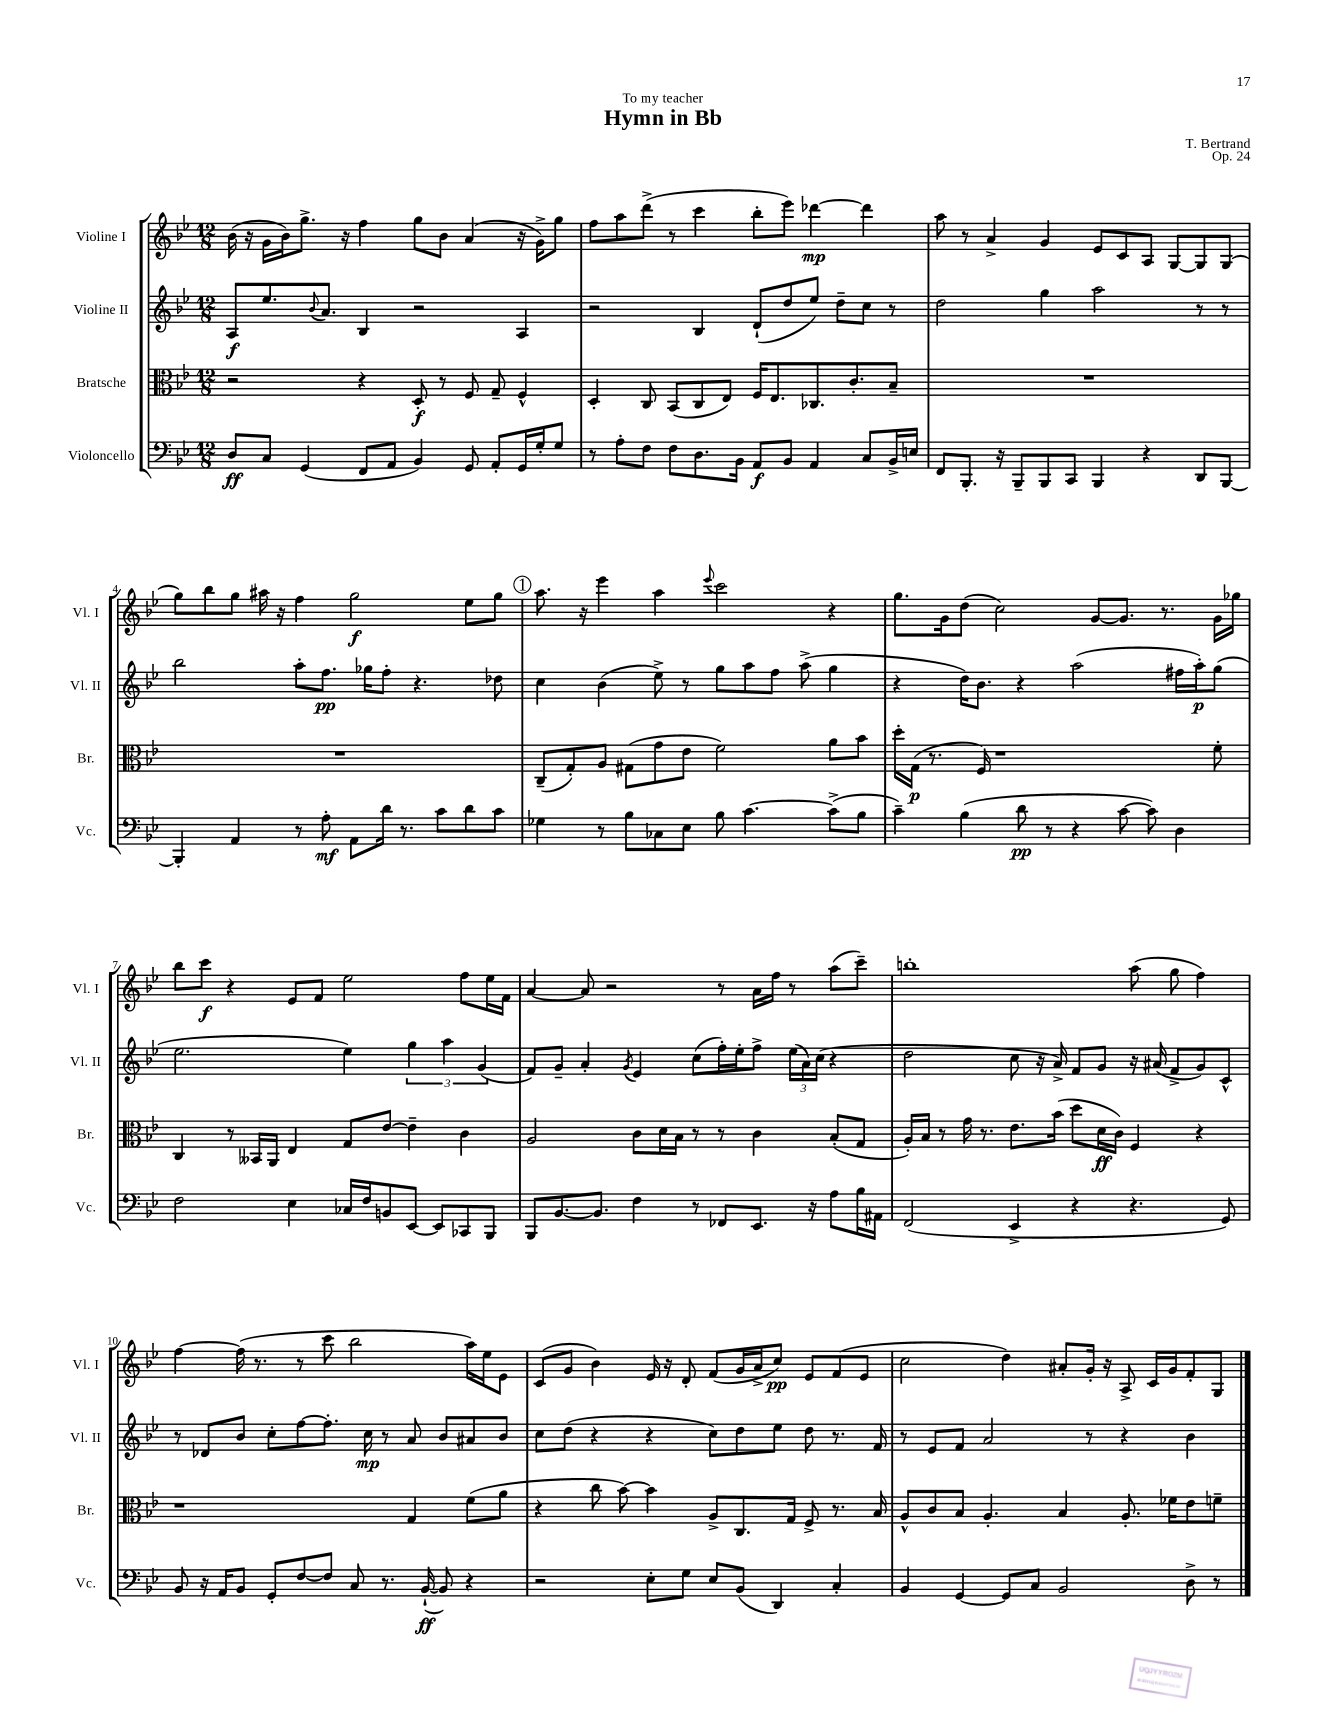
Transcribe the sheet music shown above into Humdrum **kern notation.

**kern	**kern	**kern	**kern
*staff4	*staff3	*staff2	*staff1
*clefF4	*clefC3	*clefG2	*clefG2
*k[b-e-]	*k[b-e-]	*k[b-e-]	*k[b-e-]
*M12/8	*M12/8	*M12/8	*M12/8
8D	2r	8A	(16b-
.	.	.	16r
8C	.	8.ee-	16g
.	.	.	16b-)
(4GG	.	.	8.gg^
.	.	8qqb-	.
.	.	8.a	.
.	.	.	16r
8FF	4r	4B-	4ff
8AA	.	.	.
4BB-)	8D'	2r	8gg
.	8r	.	8b-
8GG	8F	.	(4a
8AA'	8G~	.	.
16GG	4F^^	4A	16r
16G'	.	.	16g^)
8G	.	.	8gg
=	=	=	=
8r	4D'	2r	8ff
8A'	.	.	8aa
8F	8C	.	(8ddd^
8F	(8BB-	.	8r
8.D	8C	4B-	4ccc
.	8E-)	.	.
16BB-	.	.	.
8AA	16F	(8d`	8bb-'
.	8.E-	.	.
8BB-	.	8dd	8eee-)
4AA	8.C-	8ee-)	[4ddd-
.	.	8dd~	.
.	8.c'	.	.
8C	.	8cc	4ddd-]
16BB-^	8B-~	8r	.
16E	.	.	.
=	=	=	=
8FF	1.r	2dd	8aa
8.BBB-'	.	.	8r
.	.	.	4a^
16r	.	.	.
8BBB-~	.	.	.
8BBB-	.	4gg	4g
8CC	.	.	.
4BBB-	.	2aa	8e-
.	.	.	8c
4r	.	.	8A
.	.	.	[8G
8DD	.	8r	8G]
[8BBB-	.	8r	(8G
=	=	=	=
4BBB-']	1.r	2bb-	8gg)
.	.	.	8bb-
4AA	.	.	8gg
.	.	.	16aa#
.	.	.	16r
8r	.	8aa'	4ff
8A'	.	8.ff	.
8AA	.	.	2gg
.	.	16gg-	.
16d	.	8ff'	.
8.r	.	.	.
.	.	4.r	.
8c	.	.	.
8d	.	.	8ee-
8c	.	8dd-	8gg
=	=	=	=
4G-	(8C~	4cc	8.aa
.	8G')	.	.
.	.	.	16r
8r	8A	(4b-	4eee-
8B-	(8G#	.	.
8C-	8g	8ee-^)	4aa
8E-	8e-	8r	.
.	.	.	8qqeee-
8B-	2f)	8gg	2ccc
[4.c	.	8aa	.
.	.	8ff	.
.	.	(8aa^	.
(8c^]	8a	4gg	4r
8B-	8b-	.	.
=	=	=	=
4c~)	16dd'	4r	8.gg
.	(16G	.	.
.	8.r	.	.
.	.	.	16g
(4B-	.	16dd)	(8dd
.	16F)	8.b-	.
.	1r	.	2cc)
8d	.	4r	.
8r	.	.	.
4r	.	(2aa	.
.	.	.	[8g
[8c	.	.	8.g]
8c])	.	.	.
.	.	.	8.r
4D	.	16ff#	.
.	.	16aa')	.
.	8f'	(8gg	16g
.	.	.	16gg-
=	=	=	=
2F	4C	2.ee-	8bb-
.	.	.	8ccc
.	8r	.	4r
.	16BB--	.	.
.	16AA	.	.
4E-	4E-	.	8e-
.	.	.	8f
16C-	8G	4ee-)	2ee-
16F	.	.	.
8BB	[8e-	.	.
[8EE-	4e-~]	6gg	.
8EE-]	.	.	.
.	.	6aa	.
8CC-	4c	.	8ff
.	.	(6g	.
8BBB-	.	.	16ee-
.	.	.	16f
=	=	=	=
8BBB-	2A	8f)	[4a
[8.BB-	.	8g~	.
.	.	4a'	8a]
8.BB-]	.	.	.
.	.	.	2r
.	.	8qg	.
4F	8c	4e-	.
.	16d	.	.
.	16B-	.	.
8r	8r	(8cc	.
8FF-	8r	16ff')	8r
.	.	16ee-'	.
8.EE-	4c	8ff^	16a
.	.	.	16ff
.	.	(24ee-	8r
.	.	24a)	.
16r	.	.	.
.	.	(24cc	.
8A	(8B-'	4r	(8aa
16B-	8G	.	8ccc~)
16AA#	.	.	.
=	=	=	=
(2FF	16A')	2dd	1bb'
.	16B-	.	.
.	8r	.	.
.	16g	.	.
.	8.r	.	.
4EE-^	8.e-	8cc	.
.	.	16r	.
.	(16b-	16a^)	.
4r	8dd	8f	.
.	16d	8g	.
.	16c)	.	.
4.r	4F	16r	(8aa
.	.	(16a#	.
.	.	8f^	8gg
.	4r	8g)	4ff)
8GG)	.	8c^^	.
=	=	=	=
8BB-	1r	8r	[4ff
16r	.	8d-	.
16AA	.	.	.
8BB-	.	8b-	(16ff]
.	.	.	8.r
8GG'	.	8cc'	.
[8F	.	[8ff	8r
8F]	.	8.ff']	8ccc
8C	.	.	2bb-
.	.	16cc	.
8.r	.	8r	.
.	4G	8a	.
([16BB-`	.	.	.
8BB-])	.	8b-	.
4r	(8f	8a#	16aa)
.	.	.	16ee-
.	8a	8b-	8e-
=	=	=	=
2r	4r	8cc	(8c
.	.	(8dd	8g
.	8cc	4r	4b-)
.	[8b-)	.	.
8E-'	4b-]	4r	16e-
.	.	.	16r
8G	.	.	8d'
8E-	8A^	8cc)	(8f
(8BB-	8.C	8dd	16g
.	.	.	16a^
4DD)	.	8ee-	8cc)
.	16G	.	.
.	8F^	8dd	8e-
4C'	8.r	8.r	(8f
.	.	.	8e-
.	16B-	16f	.
=	=	=	=
4BB-	8A^^	8r	2cc
.	8c	8e-	.
[4GG	8B-	8f	.
.	4.A'	2a	.
8GG]	.	.	4dd)
8C	.	.	.
2BB-	4B-	.	8a#'
.	.	8r	16g'
.	.	.	16r
.	8.A'	4r	8A^
.	.	.	16c
.	16f-	.	16g
8D^	8e-	4b-	8f'
8r	8f~	.	8G
==	==	==	==
*-	*-	*-	*-
